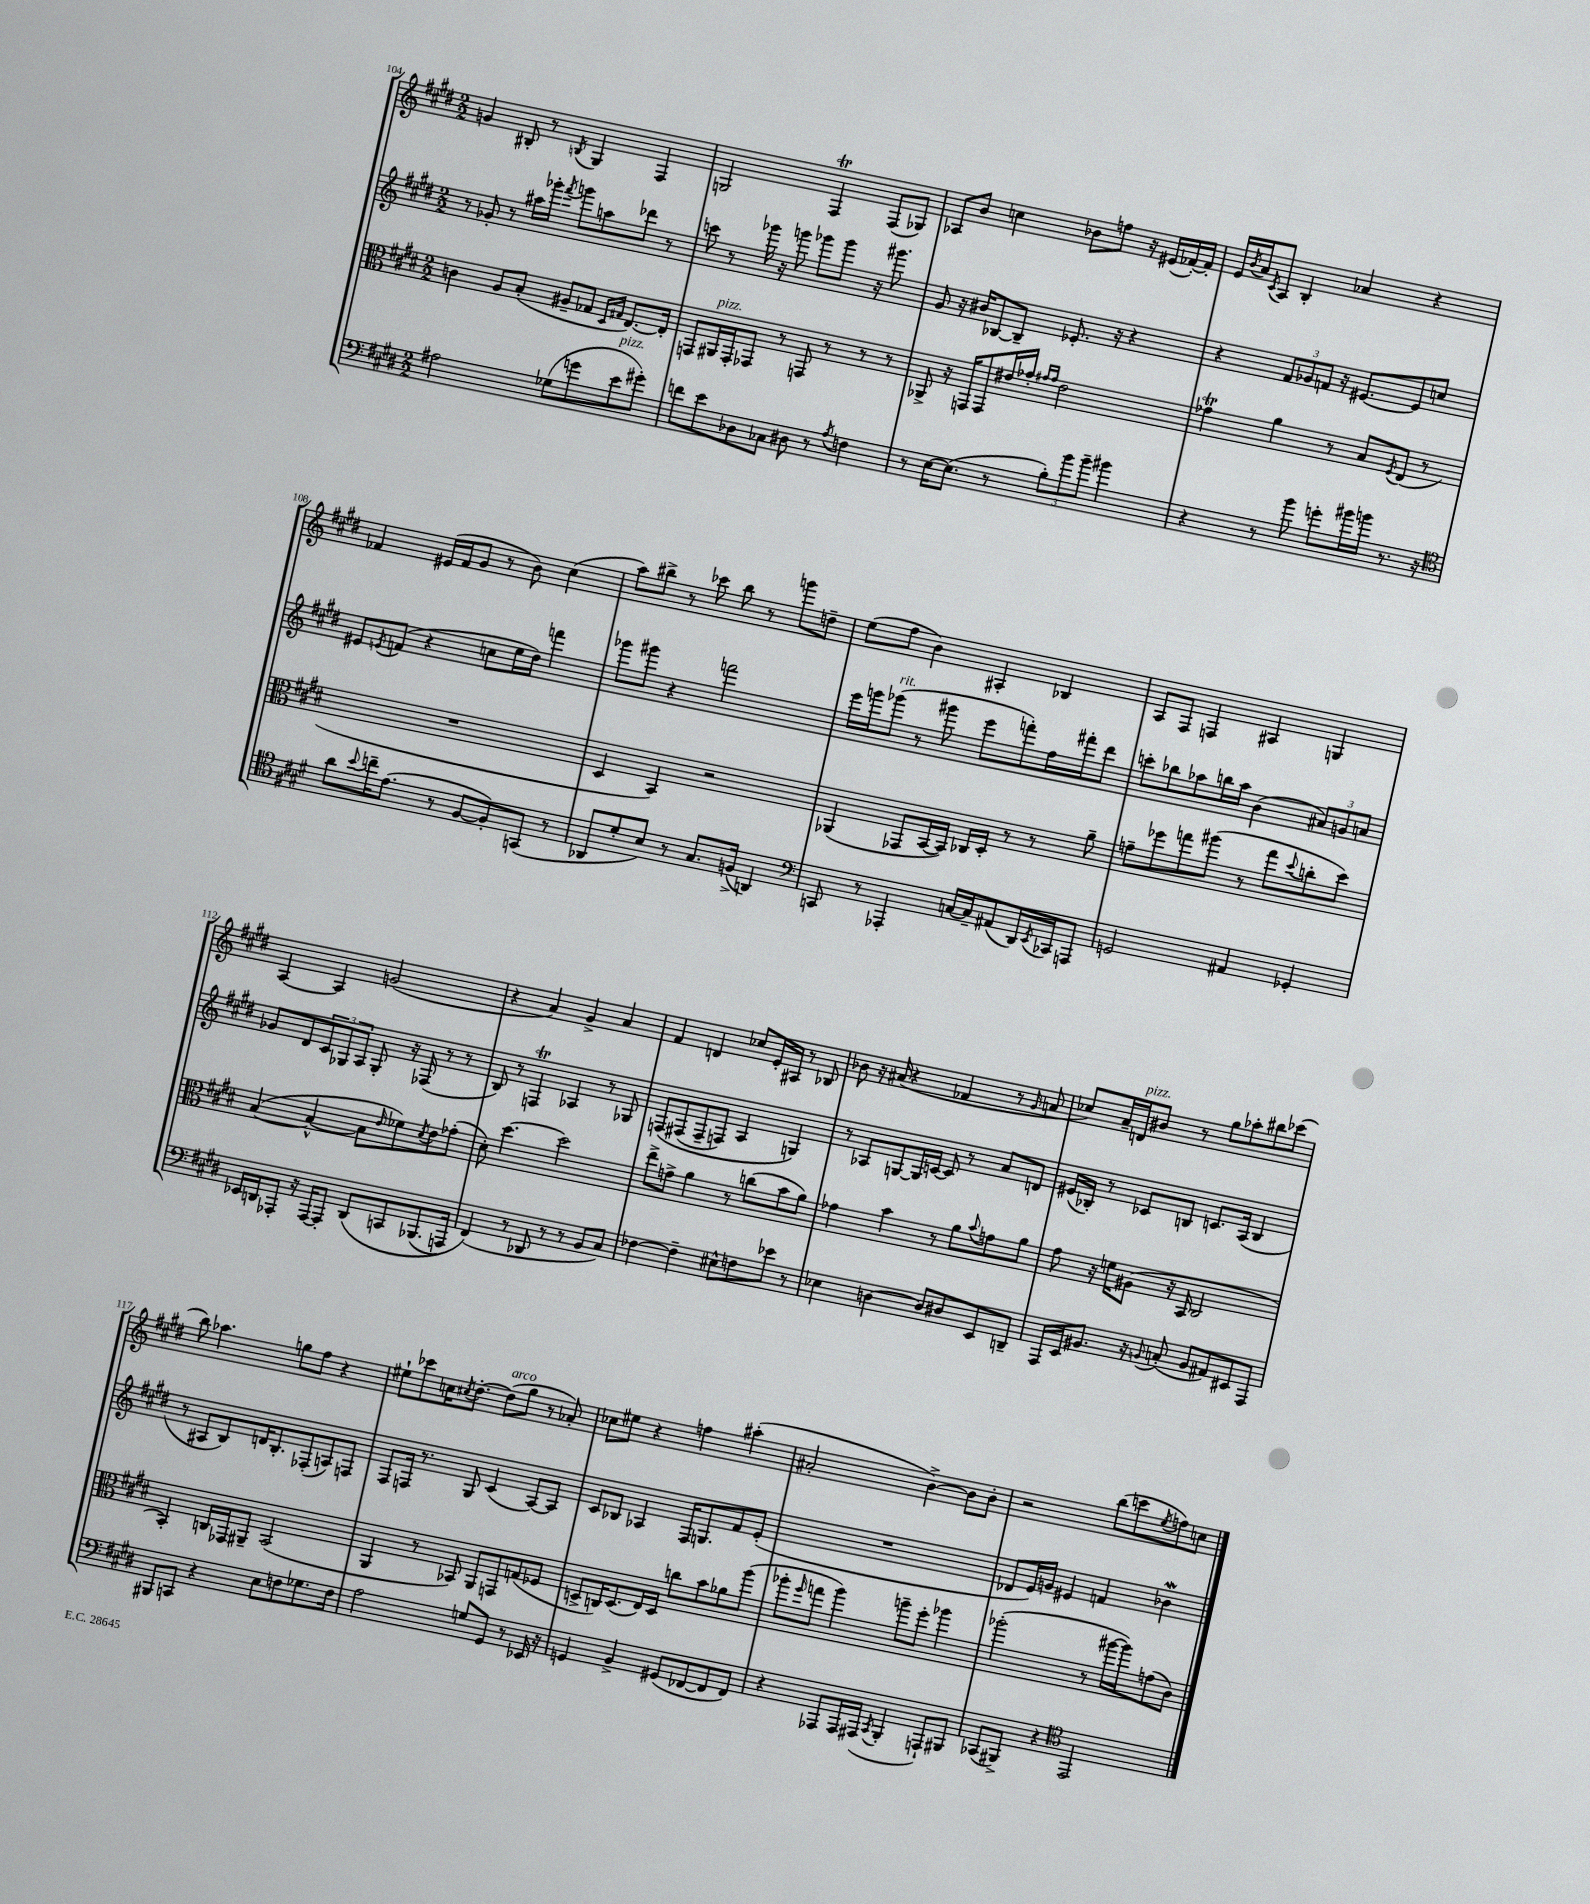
<<
\new StaffGroup <<
\new Staff = "s0" {
    \clef treble \key e \major \numericTimeSignature \time 2/2
    g'4 bis8-. r8 \acciaccatura { b8 } gis4 fis4 |
    g2 fis4\trill fis8( ges8) |
    aes8 b'8 c''4 bes'8 f''8 r16 eis'16( fes'16~-.) fes'16-. |
    e'16 \acciaccatura { b'8 } a'16 \acciaccatura { cis'8 } a8 b4-. aes'4 r4 |
    fes'4 eis'16( fes'16 gis'8 r8 b'8) cis''4( |
    a''8) bis''8-> r8 ces'''8 bis''8 r8 g'''8 d''8-- |
    e''8( fis''8 b'4) ais4-. bes4 |
    a8 fis8 f4 ais4 g4 |
    a4~ a4 g'2( |
    r4 a'4) gis'4-> a'4 |
    fis'4 d'4 ces''8 e'16-. ais16 r8 bes8 |
    bes'8 r16 ais'16( r4 fes'4 r8 \grace { gis'16 } a'8 |
    ces''8) a'16-- d'16^\markup { \italic "pizz." } bis'8 r8 gis''8 aes''8-. bis''8 ces'''8( |
    b''8) aes''4. g''8 fis''8 r4 |
    eis''8-! ces'''8 c''16 \acciaccatura { cis''8 } dis''8.~-. dis''8^\markup { \italic "arco" }( gis''8 r8 aes'8-.) |
    ces''8 eis''8 r4 f''4 ais''4-.( |
    ais'2-. b'4~->) b'8 b'8-. |
    r2 b''8( c'''8 \acciaccatura { e''8 } f''8) c''8 \bar "|." |
}
\new Staff = "s1" {
    \clef treble \key e \major \numericTimeSignature \time 2/2
    r8 ges'8-. r8 ais''16 ges'''16-. \acciaccatura { fis'''8 } g'''8 a''8 des'''8 r8 |
    c'''8 r8 ges'''16 r16 g'''8 ges'''8 ges'''8 r16 gis'''8. |
    gis'8 r16 bis'16 bes8~ bes8-- ees'8.-. r16 r4 |
    r4 \tuplet 3/2 { fis'8 ges'8 f'8 } r16 eis'8.~ eis'8 c''8 |
    eis'8 \acciaccatura { e'8 } f'8( r4 c''8 e''16 dis''16) f'''4 |
    ges'''8 gis'''8 r4 f'''2 |
    e'''16 g'''16 ges'''8^\markup { \italic "rit." }( r8 gis'''8 e'''8 f'''8-.) fis''16 fis'''16-. dis'''8 |
    c'''8-. bes''8 aes''8 b''16 aes''16 b'4( \tuplet 3/2 { ais'8) g'8 a'8 } |
    ges'8 dis'8 \tuplet 3/2 { cis'8 ges8 a8 } ges8-. r16 fes16( r8 r8 |
    b8) r8 f4\trill aes4 r8 ges8 |
    f8\( fis8( fis8-- f8) a4 g4\) |
    r8 aes8 g8~ g16 c'16~ c'8 r8 a'8 d'8 |
    eis'16( bes16-.) r8 ces'8 b8 c'8. a16( b4 |
    r8 ais8 b8) d'16 b8.-. fes8-.( a8) f8 |
    fis8 f16 r8. gis8 cis'4( a8~) a8 |
    cis'8 bes8 aes4 fis16 g8. fis'8 e'8-.( |
    R1 |
    des'8 e'16) g'16 eis'4 f'4 bes'4\mordent \bar "|." |
}
\new Staff = "s2" {
    \clef alto \key e \major \numericTimeSignature \time 2/2
    c'4 a8 b8-.( ais8-- ges8 \grace { dis16 gis16 } e8.~) e16-. |
    g,8 ais,16^\markup { \italic "pizz." } g,16-. ges,8 r8 g,8 r8 r8 r8 |
    aes,8-> r16 g,16 g,8 eis'16 ges'16-. \grace { gis'16 gis'16 } eis'2 |
    ges'4\trill a'4 r8 b8 \acciaccatura { fis8 } e8( r8 |
    R1 |
    dis4 b,4) r2 |
    aes,4( ges,8 b,16~ b,16) ces16 dis16-. r8 r8 a'8-- |
    g'8-- fes''8 g''8 ais''8( r8 g''8 \appoggiatura { dis''8 } c''8-. dis''8) |
    b4~( b4~-^ b8 \grace { e'16 } fes'8) \acciaccatura { dis'8 } e'8 ges'8-.( |
    dis'8-.) dis''4.~ dis''2 |
    e''8-> g'8-> a'4 r8 c''8( b'8 a'8) |
    ges'4 b'4 r8 a'8 \appoggiatura { b'8 } g'8 a'8 |
    gis'8 r16 f'16 ais8( r16 b,16 cis2 |
    b,4-.) c16 ges,16 ais,8-- b,2( |
    a,4 r8 bes,8) a,8 g,8 g8( fes8 |
    d8-> c16) d8.( e16) d16 c''8 b'8 aes'8 a''8( |
    aes''8-. \grace { fis''16 } g''8 aes''4) a''8-- fis''8-. aes''4 |
    aes''2-.( r8 ais''16~ ais''16) g'8( cis'8) \bar "|." |
}
\new Staff = "s3" {
    \clef bass \key e \major \numericTimeSignature \time 2/2
    ais2 ges8( g'8 e'8^\markup { \italic "pizz." } gis'8-.) |
    f'8 e'8 des8 ces8 dis8 r8 \acciaccatura { a8 } f4 |
    r8 e16~ e8.( r8 \tuplet 3/2 { b8-.) b'8 b'8-- } bis'4 |
    r4 r8 b'8 g'8-. bis'16 b'16 r8. r16 |
    \clef tenor a'8 \appoggiatura { b'8 } c''16-- e'8.( r8 fis8~ fis8-.) g,8( r8 |
    aes,8 dis'8-. b8) r8 gis8. f16->( a,4) |
    \clef bass c,8 r8 aes,,4-. c16~ c16-- ais,8( dis,16) \acciaccatura { e,8 } ces,16 a,,8 |
    g,2 ais,4 ges,4-. |
    ees,16 d,16 aes,,8-. r16 aes,,16~ aes,,8-. d,8\( c,8 bes,,8.( a,,16) |
    fis,4(\) r8 des,8 r8 r8 b,8 cis8) |
    fes4~ fes4-- eis8-^ f8 ees'8 r8 |
    ees4 d4~ d8 dis8 e,8 d,8-- |
    a,,16 e,16 bis,8. r16 \appoggiatura { b,8 } c8-.( b,8 ais,8) eis,8 a,,8 |
    bis,,8 c,8 r4 e8 f8 ges8. f16 |
    a2 g8 gis,8 r8 ees,16 r16 |
    g,4 b,4-> gis,8( fes,8~ fes,8 fes,8) |
    r4 aes,,8 aes,,16 ais,,16( \acciaccatura { cis,8 } b,,4-. a,,8-!) bis,,8 |
    ces,8( bis,,8->) r4 \clef tenor e,2 \bar "|." |
}
>>
>>
\layout { \context { \Score currentBarNumber = #104 } }
